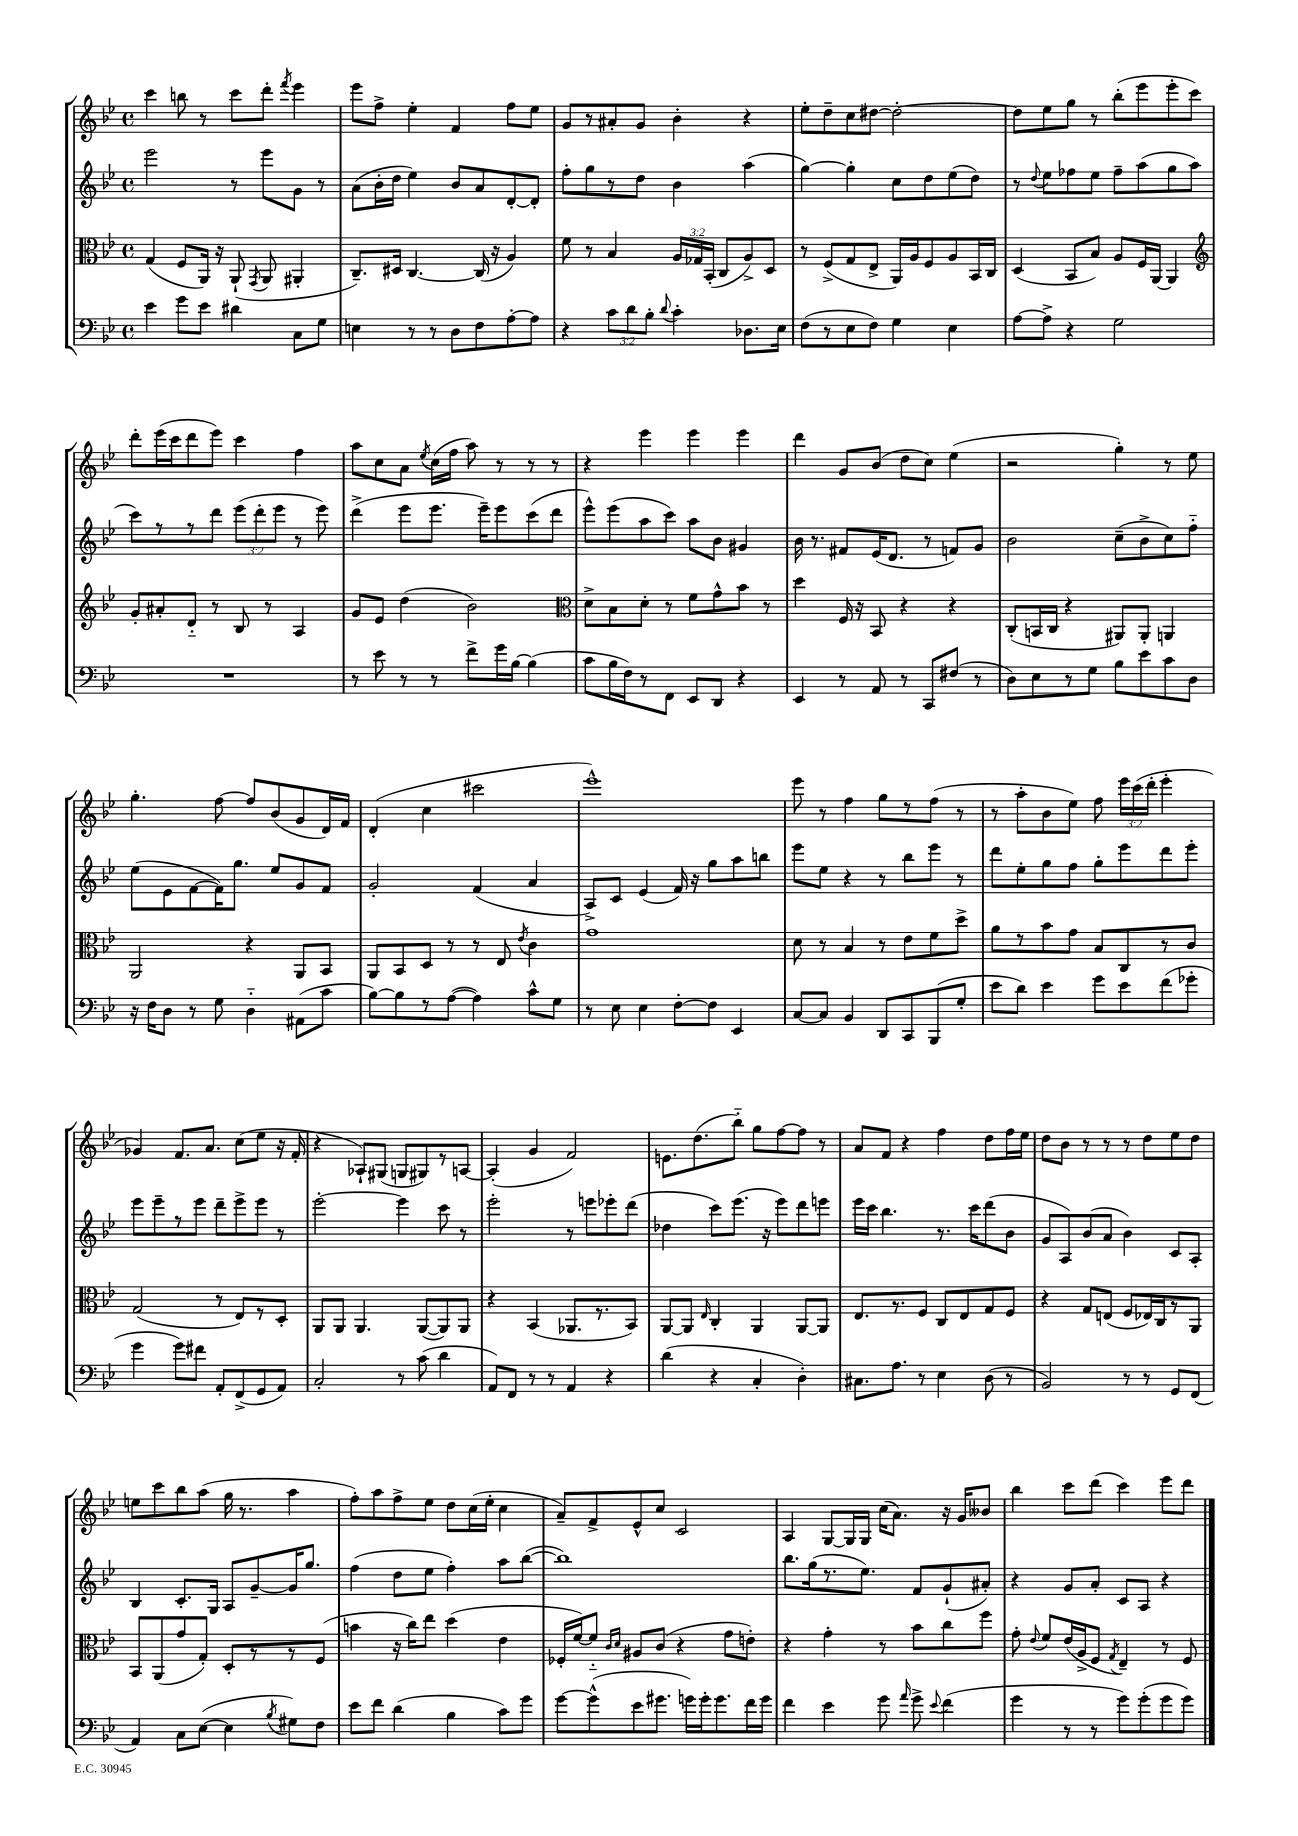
<<
\new StaffGroup <<
\new Staff = "s0" {
    \clef treble \key bes \major \defaultTimeSignature \time 4/4 \override Staff.TupletNumber.text = #tuplet-number::calc-fraction-text
    \autoBeamOff c'''4 b''8 r8 c'''8[ d'''8]-. \acciaccatura { f'''8 } ees'''4 |
    ees'''8[ f''8]-> ees''4-. f'4 f''8[ ees''8] |
    g'8[ r8 ais'8-. g'8] bes'4-. r4 |
    ees''8[-. d''8-- c''8 dis''8]~ dis''2~-. |
    dis''8[ ees''8 g''8] r8 bes''8[-.( ees'''8 ees'''8-. c'''8]) |
    d'''8[-. ees'''16( c'''16 d'''8 ees'''8]) c'''4 f''4 |
    a''8[ c''8 a'8] \acciaccatura { ees''8 } c''16[( f''16] a''8) r8 r8 r8 |
    r4 ees'''4 ees'''4 ees'''4 |
    d'''4 g'8[ bes'8]( d''8[ c''8]) ees''4( |
    r2 g''4-.) r8 ees''8 |
    g''4.-. f''8~ f''8[ bes'8( g'8 d'16) f'16] |
    d'4-.( c''4 cis'''2 |
    ees'''1-^) |
    ees'''8 r8 f''4 g''8[ r8 f''8]( r8 |
    r8 a''8[-. bes'8 ees''8]) f''8 \tuplet 3/2 { ees'''16[ c'''16( d'''16]-. } ees'''4-. |
    ges'4) f'8.[ a'8.] c''8[( ees''8] r16 f'16-. |
    r4 aes8[-!) gis8]( g8[ gis8) r8 a8]~ |
    a4-.( g'4 f'2) |
    e'8.[ d''8.( bes''8]-_) g''8[ f''8~ f''8] r8 |
    a'8[ f'8] r4 f''4 d''8[ f''16 ees''16] |
    d''8[ bes'8] r8 r8 r8 d''8[ ees''8 d''8] |
    e''8[ c'''8 bes''8 a''8]( g''16 r8. a''4 |
    f''8[-.) a''8 f''8-> ees''8] d''8[ c''16( ees''16]-. c''4 |
    a'8[--) f'8-> ees'8-^ c''8] c'2 |
    a4 g8[~ g16 g16] c''16[( a'8.]) r16 g'16[ beses'8] |
    bes''4 c'''8[ d'''8]( c'''4) ees'''8[ d'''8] \bar "|." |
}
\new Staff = "s1" {
    \clef treble \key bes \major \defaultTimeSignature \time 4/4 \override Staff.TupletNumber.text = #tuplet-number::calc-fraction-text
    \autoBeamOff ees'''2 r8 ees'''8[ g'8] r8 |
    a'8[( bes'16-. d''16] ees''4) bes'8[ a'8 d'8~-. d'8]-. |
    f''8[-. g''8 r8 d''8] bes'4 a''4( |
    g''4~) g''4-. c''8[ d''8 ees''8( d''8]) |
    r8 \appoggiatura { d''8 } ees''8[ fes''8 ees''8] fes''8[-- a''8( g''8 a''8] |
    c'''8[) r8 r8 d'''8] \tuplet 3/2 { ees'''8[( d'''8-. ees'''8] } r8 ees'''8) |
    d'''4->( ees'''8[ ees'''8.] ees'''16[--) ees'''8 c'''8( d'''8] |
    ees'''8[-^) ees'''8( a''8 c'''8]) a''8[ bes'8] gis'4 |
    bes'16 r8. fis'8[ ees'16( d'8.] r8 f'8[) g'8] |
    bes'2 c''8[--( bes'8-> c''8) f''8]-_ |
    ees''8[( ees'8 f'8~ f'16) g''8.] ees''8[ g'8 f'8] |
    g'2-. f'4( a'4 |
    a8[->) c'8] ees'4( f'16) r16 g''8[ a''8 b''8] |
    ees'''8[ ees''8] r4 r8 bes''8[ ees'''8] r8 |
    d'''8[ ees''8-. g''8 f''8] g''8[-. ees'''8 d'''8 ees'''8]-. |
    ees'''8[ ees'''8-- r8 ees'''8] d'''8[-- ees'''8-> ees'''8] r8 |
    ees'''2~-. ees'''4 c'''8 r8 |
    ees'''2-. r8 e'''8[ ees'''8-. d'''8]( |
    des''4 c'''8[) ees'''8.]( r16 ees'''8[) d'''8 e'''8] |
    ees'''16[ c'''16] bes''4. r8. c'''16[ d'''8( bes'8] |
    g'8[ a8) bes'8( a'8] bes'4) c'8[ a8]-. |
    bes4 c'8.[-. g16] a8[ g'8~-- g'16 g''8.] |
    f''4( d''8[ ees''8] f''4-.) a''8[ bes''8]~( |
    bes''1) |
    bes''8.[ g''16( r8. ees''8.]) f'8[ g'8-!( ais'8]-.) |
    r4 g'8[ a'8]-. c'8[ a8] r4 \bar "|." |
}
\new Staff = "s2" {
    \clef alto \key bes \major \defaultTimeSignature \time 4/4 \override Staff.TupletNumber.text = #tuplet-number::calc-fraction-text
    \autoBeamOff g4( f8[ a,16]) r16 a,8-!( \acciaccatura { g,8 } a,8 ais,4-. |
    c8.[--) dis16] c4.~ c16( r16 a4) |
    f'8 r8 bes4 \tuplet 3/2 { a16[ ges16 bes,16]-.( } c8[ a8->) d8] |
    r8 f8[->( g8 ees8]-> a,16[) a16 f8 a8 bes,16 c16] |
    d4( bes,8[ bes8]) a8[ f16 a,16]~ a,4 |
    \clef treble g'8[-. ais'8-. d'8]-_ r8 bes8 r8 a4 |
    g'8[ ees'8] d''4( bes'2) |
    \clef alto d'8[-> bes8 d'8]-. r8 f'8[ g'8-^ bes'8] r8 |
    d''4 f16 r16 bes,8 r4 r4 |
    c8[-.( b,16 c16] r4 ais,8[) ais,8]-. a,4 |
    a,2 r4 a,8[ bes,8] |
    a,8[ bes,8 d8] r8 r8 ees8 \acciaccatura { ees'8 } c'4 |
    g'1 |
    d'8 r8 bes4 r8 ees'8[ f'8 d''8]-> |
    a'8[ r8 bes'8 g'8] bes8[ c8 r8 c'8] |
    g2( r8 ees8[) r8 d8]-. |
    a,8[ a,8] a,4. a,8[~( a,8) a,8] |
    r4 bes,4( aes,8.[ r8. bes,8]) |
    a,8[~ a,8] \grace { ees16 } c4-. a,4 a,8[~ a,8] |
    ees8.[ r8. f8] c8[ ees8 g8 f8] |
    r4 g8[ e8]( f8[ ees16) c16 r8 a,8] |
    bes,8[ a,8( g'8 g8]-.) d8[-. r8 r8 f8]( |
    b'4 r16 c''16[) ees''8] d''4( ees'4 |
    fes16[-. f'16~) f'8]-_ \grace { c'16[ d'16] } ais8[ c'8]( r4 g'8[ e'8]-.) |
    r4 g'4-. r8 bes'8[ c''8 f''8] |
    g'8-. \appoggiatura { ees'8 } f'8[ ees'16( a16-> f8] \acciaccatura { g8 } ees4--) r8 f8 \bar "|." |
}
\new Staff = "s3" {
    \clef bass \key bes \major \defaultTimeSignature \time 4/4 \override Staff.TupletNumber.text = #tuplet-number::calc-fraction-text
    \autoBeamOff ees'4 g'8[ ees'8] dis'4 c8[ g8] |
    e4 r8 r8 d8[ f8 a8~-. a8] |
    r4 \tuplet 3/2 { c'8[ d'8 bes8]-. } \appoggiatura { d'8 } c'4-. des8.[ ees16] |
    f8[( r8 ees8 f8]) g4 ees4 |
    a8[~ a8]-> r4 g2 |
    R1 |
    r8 ees'8 r8 r8 f'8[-> g'16 bes16]~ bes4( |
    c'8[ bes16 f16) r8 f,8] ees,8[ d,8] r4 |
    ees,4 r8 a,8 r8 c,8[ fis8]( r8 |
    d8[) ees8 r8 g8] bes8[ ees'8 c'8 d8] |
    r16 f16[ d8] r8 g8 d4-_ ais,8[( c'8] |
    bes8[~) bes8 r8 a8]~( a4) c'8[-^ g8] |
    r8 ees8 ees4 f8[~-. f8] ees,4 |
    c8[~ c8] bes,4 d,8[ c,8 bes,,8( g8]-. |
    ees'8[ d'8]) ees'4 g'8[ ees'8 f'8( ges'8]-. |
    g'4 g'8[) fis'8] a,8[-. f,8->( g,8 a,8]) |
    c2-. r8 c'8( d'4 |
    a,8[) f,8] r8 r8 a,4 r4 |
    d'4( r4 c4-. d4-.) |
    cis8.[ a8.] r8 ees4 d8( r8 |
    bes,2) r8 r8 g,8[ f,8]( |
    a,4) c8[ ees8]~( ees4 \acciaccatura { bes8 } gis8[) f8] |
    ees'8[ f'8] d'4( bes4 c'8[) g'8] |
    g'8[~ g'8-^( ees'8 gis'8.] g'16[) g'16-. g'8. f'16 g'16] |
    f'4 ees'4 g'8 \grace { a'16 } g'8-> \appoggiatura { ees'8 } f'4( |
    g'4 r8 r8 g'8[) g'8-.( g'8 g'8]) \bar "|." |
}
>>
>>
\layout { \context { \Score \remove "Bar_number_engraver" } }
